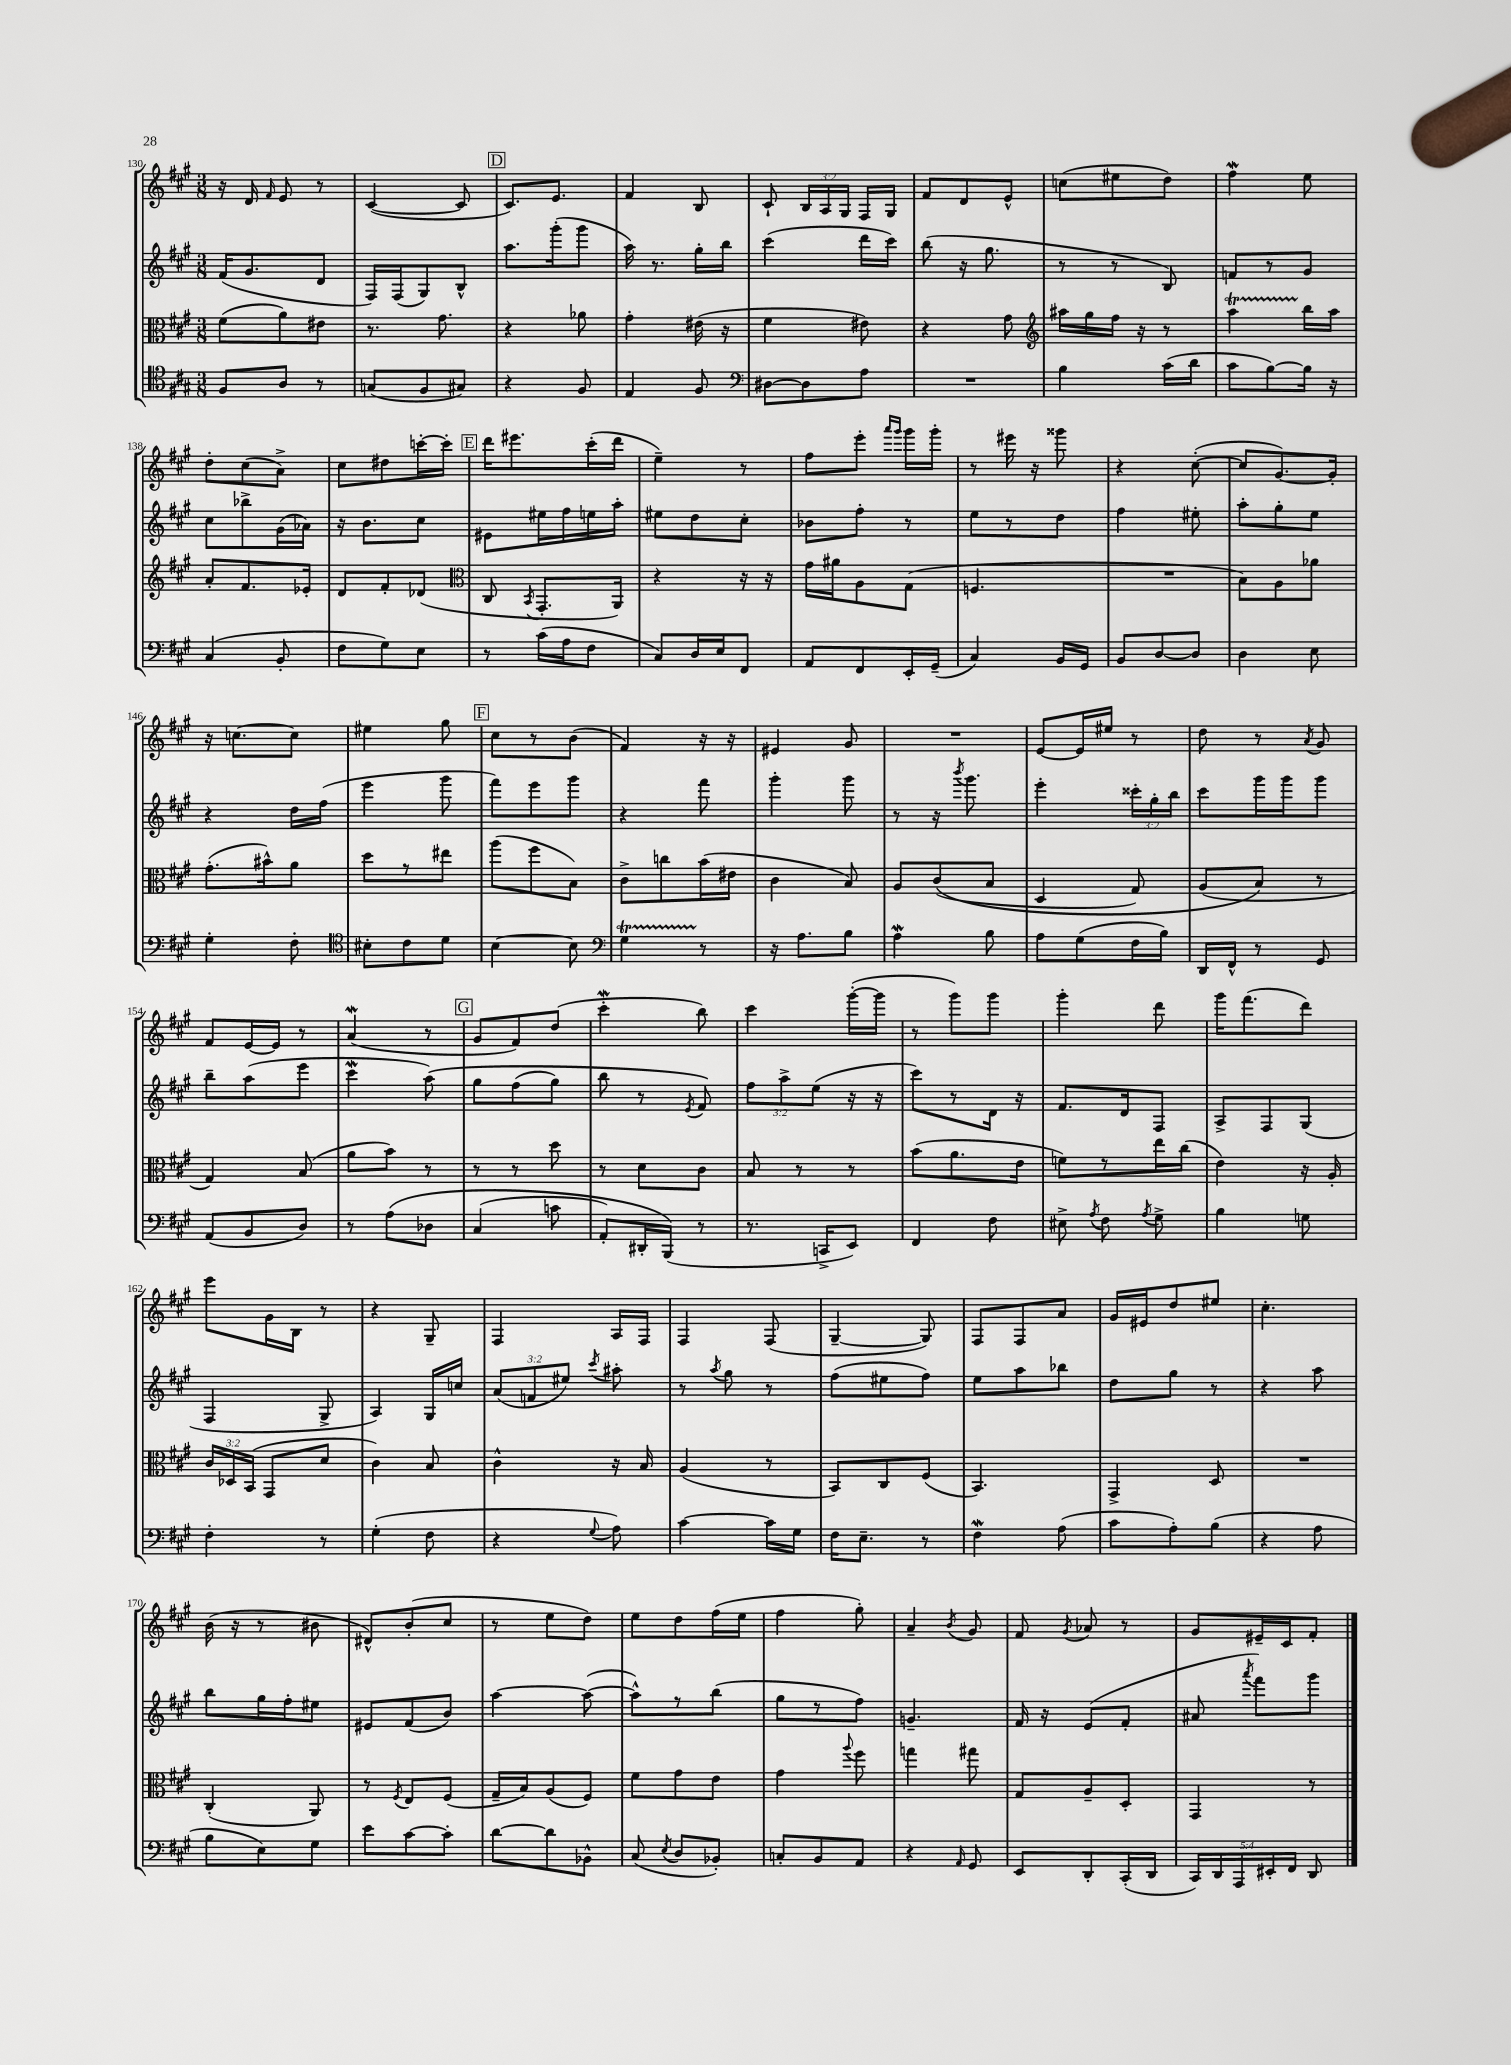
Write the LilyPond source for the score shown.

<<
\new StaffGroup <<
\new Staff = "s0" {
    \clef treble \key a \major \numericTimeSignature \time 3/8 \override Staff.TupletNumber.text = #tuplet-number::calc-fraction-text
    \autoBeamOff r16 d'16 \grace { fis'16 } e'8 r8 |
    cis'4~( cis'8 |
    \mark \markup { \box "D" } cis'8.[) e'8.] |
    fis'4 b8 |
    cis'8-! \tuplet 3/2 { b16[ a16 gis16] } fis16[ gis16] |
    fis'8[ d'8 e'8]-^ |
    c''8[( eis''8 d''8]) |
    fis''4\mordent e''8 |
    d''8[-. cis''8( a'8]->) |
    cis''8[ dis''8 c'''16~-. c'''16]-. |
    \mark \markup { \box "E" } d'''16[ eis'''8. cis'''16-.( d'''16] |
    e''4--) r8 |
    fis''8[ e'''8]-. \grace { a'''16[ gis'''16] } gis'''16[ gis'''16]-. |
    r8 eis'''16 r16 gisis'''8 |
    r4 cis''8~-.( |
    cis''8[ gis'8.~) gis'16]-. |
    r16 c''8.[~ c''8] |
    eis''4 gis''8 |
    \mark \markup { \box "F" } cis''8[ r8 b'8]( |
    fis'4) r16 r16 |
    eis'4 gis'8 |
    R4. |
    e'8[~ e'16 eis''16] r8 |
    d''8 r8 \acciaccatura { a'8 } gis'8 |
    fis'8[ e'16~ e'16] r8 |
    a'4\mordent( r8 |
    \mark \markup { \box "G" } gis'8[ fis'8) d''8]( |
    cis'''4-.\mordent b''8) |
    cis'''4 gis'''16[~-.( gis'''16] |
    r8 gis'''8[) gis'''8] |
    gis'''4-. d'''8 |
    gis'''16[ fis'''8.( d'''8]) |
    e'''8[ gis'16 b16] r8 |
    r4 gis8-- |
    fis4 a16[ fis16] |
    fis4 fis8( |
    gis4~-- gis8) |
    fis8[ fis8 a'8] |
    gis'16[ eis'16 d''8 eis''8] |
    cis''4.-. |
    b'16( r16 r8 bis'8 |
    dis'8[-^) b'8-.( cis''8] |
    r8 e''8[ d''8]) |
    e''8[ d''8 fis''16( e''16] |
    fis''4 gis''8-.) |
    a'4-- \acciaccatura { b'8 } gis'8 |
    fis'8 \acciaccatura { gis'8 } aes'8 r8 |
    gis'8[ eis'16-- cis'16 fis'8]-. \bar "|." |
}
\new Staff = "s1" {
    \clef treble \key a \major \numericTimeSignature \time 3/8 \override Staff.TupletNumber.text = #tuplet-number::calc-fraction-text
    \autoBeamOff fis'16[( gis'8. d'8] |
    fis16[) fis16( gis8) b8]-^ |
    \mark \markup { \box "D" } a''8.[ gis'''16-.( gis'''8] |
    a''16) r8. gis''16[-. b''16] |
    cis'''4( d'''16[ cis'''16]) |
    b''8( r16 gis''8. |
    r8 r8 b8) |
    f'8[ r8 gis'8] |
    cis''8[ bes''8-> gis'16( aes'16]) |
    r16 b'8.[ cis''8] |
    \mark \markup { \box "E" } eis'8[ eis''16 fis''16 e''16 a''16]-. |
    eis''8[ d''8 cis''8]-. |
    bes'8[ fis''8]-. r8 |
    e''8[ r8 d''8] |
    fis''4 eis''8-. |
    a''8[-. gis''8-. e''8] |
    r4 d''16[ fis''16]( |
    e'''4 gis'''8 |
    \mark \markup { \box "F" } fis'''8[) e'''8 gis'''8] |
    r4 fis'''8 |
    gis'''4-. gis'''8 |
    r8 r16 \acciaccatura { b'''8 } gis'''8. |
    e'''4-. \tuplet 3/2 { cisis'''16[-. gis''16-. b''16] } |
    cis'''8[ gis'''16 gis'''16 gis'''8] |
    b''8[-- a''8( e'''8] |
    cis'''4\mordent a''8)\( |
    \mark \markup { \box "G" } gis''8[ fis''8( gis''8]) |
    b''8 r8 \acciaccatura { e'8 } fis'8\) |
    \tuplet 3/2 { fis''8[ a''8-> e''8]( } r16 r16 |
    cis'''8[) r8 d'16] r16 |
    fis'8.[ d'16 fis8] |
    a8[-> fis8 gis8]( |
    fis4 gis8-> |
    a4) gis16[ c''16] |
    \tuplet 3/2 { a'8[( f'8 eis''8]) } \acciaccatura { cis'''8 } ais''8-. |
    r8 \acciaccatura { a''8 } gis''8 r8 |
    fis''8[( eis''8 fis''8]) |
    e''8[ a''8 bes''8] |
    d''8[ gis''8] r8 |
    r4 a''8 |
    b''8[ gis''16 fis''16-. eis''8] |
    eis'8[ fis'8( b'8]) |
    a''4~ a''8~( |
    a''8[-^) r8 b''8]( |
    gis''8[ r8 fis''8]) |
    g'4.-- |
    fis'16 r16 e'8[( fis'8]-. |
    ais'8 \acciaccatura { a'''8 } fis'''8[) gis'''8] \bar "|." |
}
\new Staff = "s2" {
    \clef alto \key a \major \numericTimeSignature \time 3/8 \override Staff.TupletNumber.text = #tuplet-number::calc-fraction-text
    \autoBeamOff fis'8[( a'8) eis'8] |
    r8. gis'8. |
    \mark \markup { \box "D" } r4 aes'8 |
    gis'4-. eis'16( r16 |
    fis'4 eis'8) |
    r4 gis'8 |
    \clef treble ais''16[ gis''16 fis''16] r16 r8 |
    a''4\startTrillSpan b''16[\stopTrillSpan a''16] |
    a'8[-. fis'8. ees'16]-. |
    d'8[ fis'8-. des'8]( |
    \mark \markup { \box "E" } \clef alto cis8 \acciaccatura { b,8 } gis,8.[-. a,16]) |
    r4 r16 r16 |
    gis'16[ ais'16 a8 gis8]( |
    f4. |
    R4. |
    b8[) a8 aes'8] |
    gis'8.[-.( bis'16-^) a'8] |
    d''8[ r8 eis''8] |
    \mark \markup { \box "F" } a''8[( fis''8 b8]) |
    cis'8[-> c''8 b'16( eis'16] |
    cis'4 b8) |
    a8[ cis'8(\( b8] |
    d4 gis8) |
    a8[( b8]\) r8 |
    gis4) b8( |
    a'8[ b'8]) r8 |
    \mark \markup { \box "G" } r8 r8 d''8 |
    r8 d'8[ cis'8] |
    b8 r8 r8 |
    b'8[( a'8. e'16] |
    f'8[) r8 e''16 cis''16]( |
    e'4) r16 a16-. |
    \tuplet 3/2 { cis'16[ des16 b,16]( } gis,8[ d'8] |
    cis'4) b8 |
    cis'4-^ r16 b16 |
    a4( r8 |
    b,8[) cis8 fis8]( |
    b,4.) |
    gis,4-> d8 |
    R4. |
    cis4-.( a,8) |
    r8 \acciaccatura { fis8 } e8[ fis8]( |
    gis16[-- b16) a8( fis8]) |
    fis'8[ gis'8 e'8] |
    gis'4 \appoggiatura { a''8 } fis''8 |
    g''4 gis''8 |
    gis8[ a8-- d8]-. |
    gis,4 r8 \bar "|." |
}
\new Staff = "s3" {
    \clef tenor \key a \major \numericTimeSignature \time 3/8 \override Staff.TupletNumber.text = #tuplet-number::calc-fraction-text
    \autoBeamOff fis8[ a8] r8 |
    g8[( fis8 gis8]) |
    \mark \markup { \box "D" } r4 fis8 |
    e4 fis8 |
    \clef bass dis8[~ dis8 a8] |
    R4. |
    b4 cis'16[( d'16] |
    cis'8[ b8~) b16] r16 |
    cis4( b,8-. |
    fis8[ gis8) e8] |
    \mark \markup { \box "E" } r8 cis'16[( a16 fis8] |
    cis8[) d16 e16 fis,8] |
    a,8[ fis,8 e,16-. gis,16]--( |
    cis4) b,16[ gis,16] |
    b,8[ d8~ d8] |
    d4 e8 |
    gis4-. fis8-. |
    \clef tenor bis8[-. cis'8 d'8] |
    \mark \markup { \box "F" } b4~ b8 |
    \clef bass gis4\startTrillSpan r8\stopTrillSpan |
    r16 a8.[ b8] |
    a4\mordent b8 |
    a8[ gis8( fis16 b16]) |
    d,16[ fis,16]-^ r8 gis,8 |
    a,8[( b,8 d8]) |
    r8 a8[\( des8] |
    \mark \markup { \box "G" } cis4( c'8 |
    a,8[-.) dis,16-. b,,16](\) r8 |
    r8. c,16[-> e,8]) |
    fis,4 fis8 |
    eis8-> \acciaccatura { a8 } fis8 \acciaccatura { a8 } gis8-> |
    b4 g8 |
    fis4-. r8 |
    gis4-.( fis8 |
    r4 \appoggiatura { gis8 } a8) |
    cis'4~ cis'16[ gis16] |
    fis16[ e8.]-- r8 |
    fis4\mordent a8( |
    cis'8[ a8-.) b8]( |
    r4 a8 |
    b8[ e8) gis8] |
    e'8[ cis'8~ cis'8]-. |
    d'8[~ d'8 bes,8]-^ |
    cis8( \acciaccatura { e8 } d8[ bes,8]-.) |
    c8[-. b,8 a,8] |
    r4 \grace { a,16 } gis,8 |
    e,8[ d,8-. cis,16-.( d,16] |
    \tuplet 5/4 { cis,16[) d,16 a,,16 eis,16-. fis,16] } d,8 \bar "|." |
}
>>
>>
\layout { \context { \Score currentBarNumber = #130 } }
